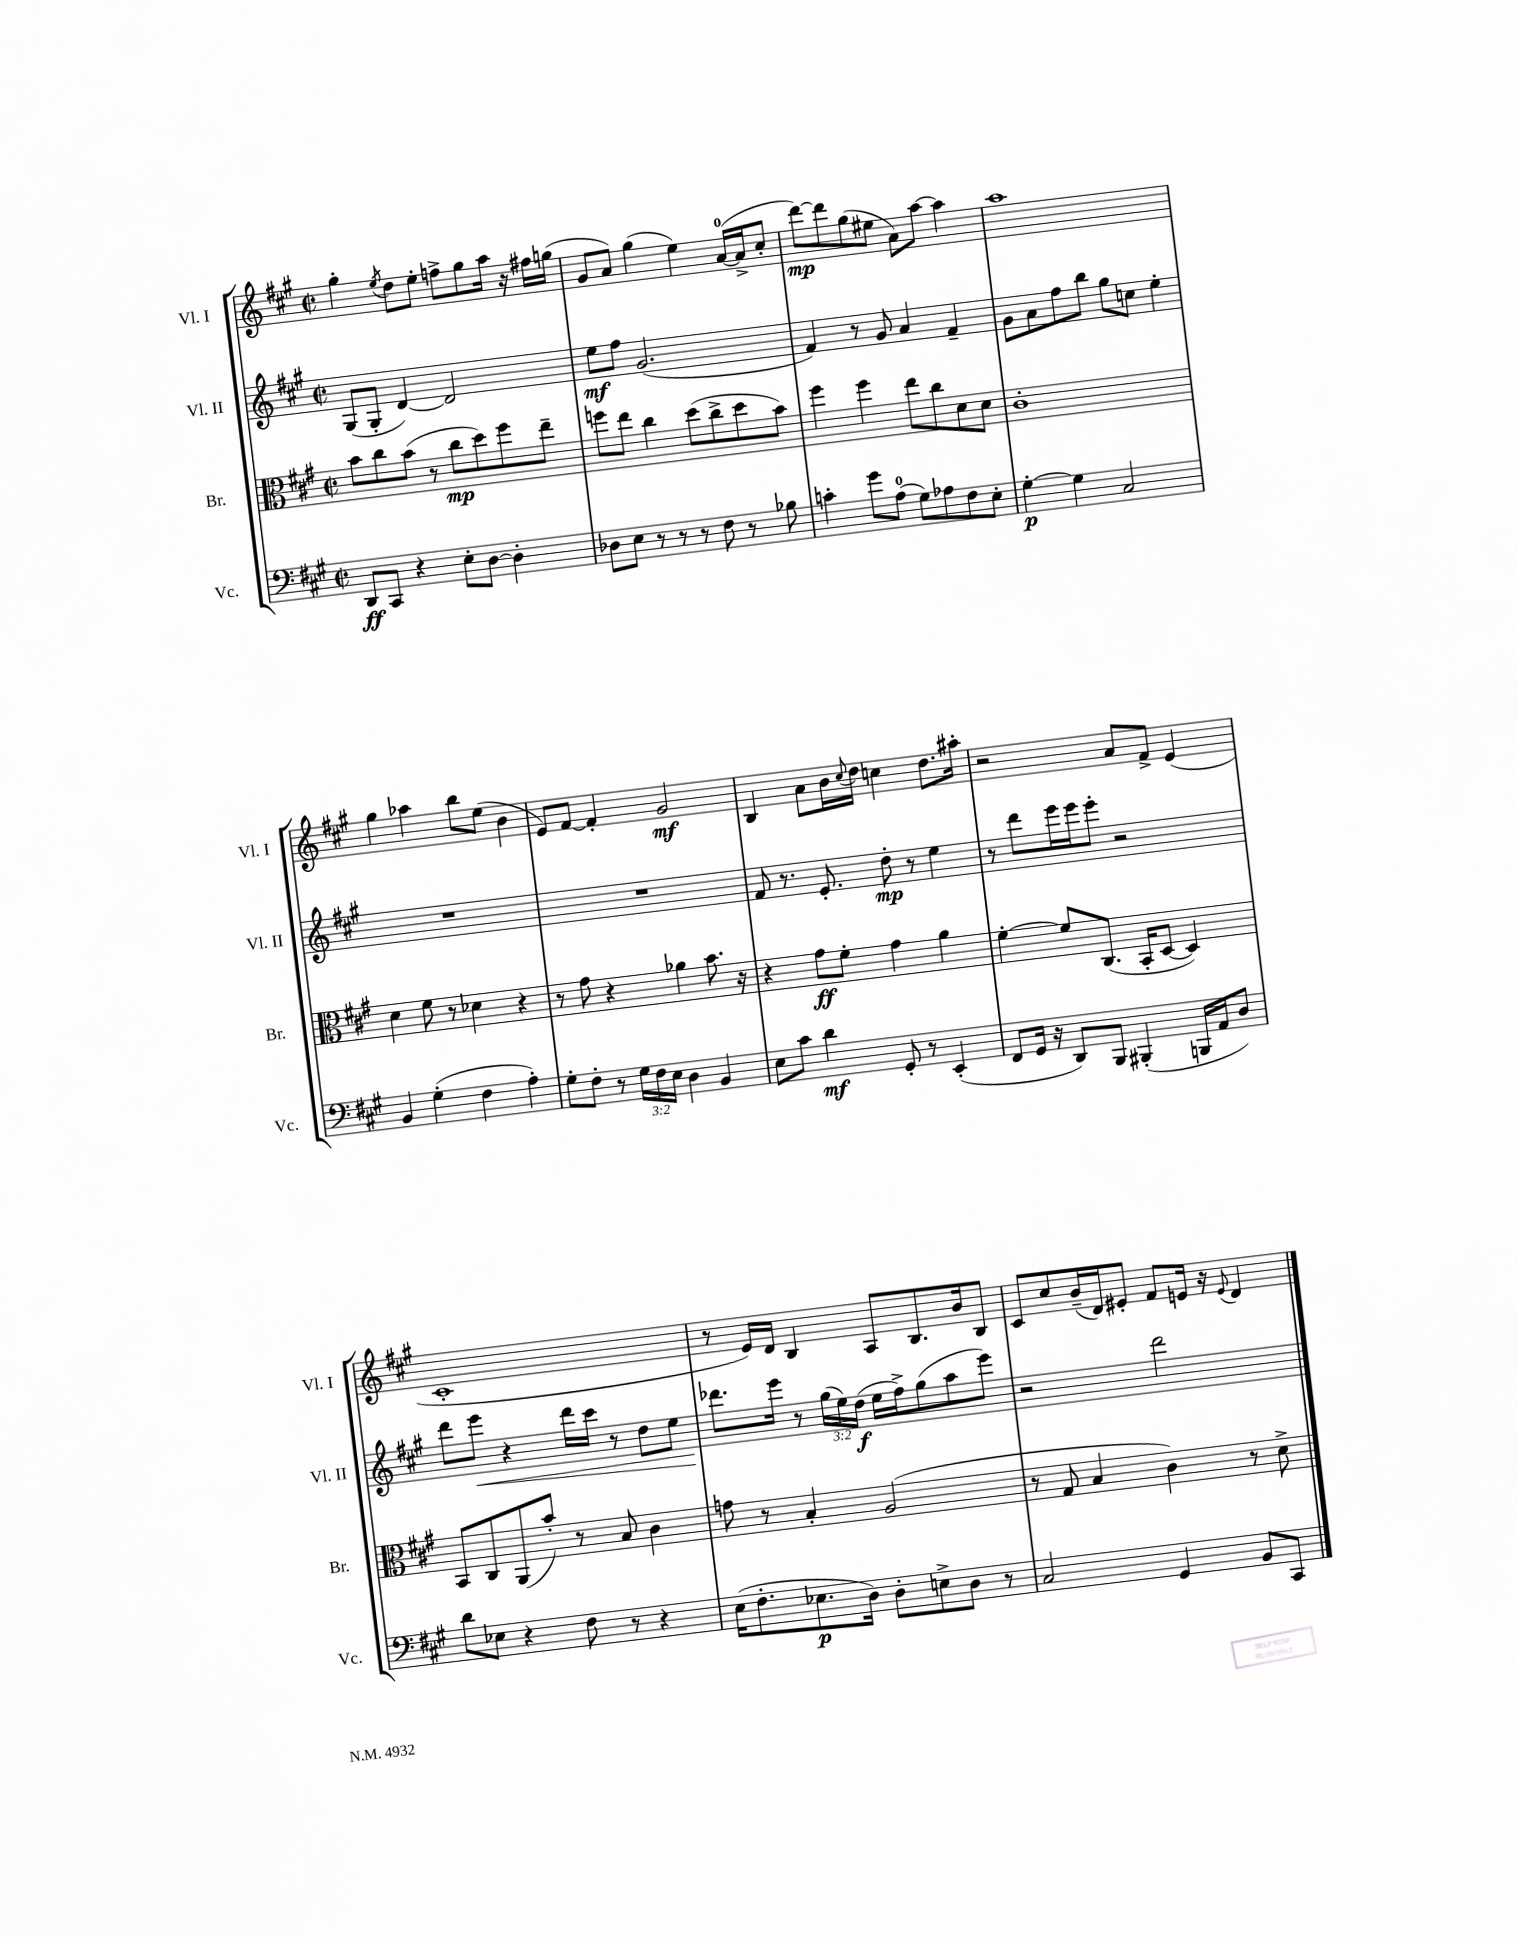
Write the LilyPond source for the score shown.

<<
\new StaffGroup <<
\new Staff = "s0" \with { instrumentName = "Vl. I" shortInstrumentName = "Vl. I" } {
    \clef treble \key a \major \defaultTimeSignature \time 2/2
    gis''4-. \acciaccatura { e''8 } d''8 e''8-. f''8-> gis''8 a''16 r16 fis''16 g''16( |
    gis'8 a'8) gis''4( e''4) a'16-0~( a'16-> cis''8-. |
    d'''8~\mp) d'''8 gis''8( eis''8 a'8) a''8~ a''4 |
    a''1 |
    gis''4 aes''4 b''8 e''8( b'4 |
    e'8) fis'8~ fis'4-. gis'2\mf |
    b4 a'8 b'16 \appoggiatura { cis''8 } d''16 c''4 d''8. ais''16-. |
    r2 a'8 fis'8-> e'4( |
    cis'1-. |
    r8 e'16) d'16 b4 a8 b8. b'16 b8 |
    cis'8 cis''8 b'16--( d'16) eis'8-. fis'8 e'16 r16 \appoggiatura { e'8 } d'4 \bar "|." |
}
\new Staff = "s1" \with { instrumentName = "Vl. II" shortInstrumentName = "Vl. II" } {
    \clef treble \key a \major \defaultTimeSignature \time 2/2 \override Staff.TupletNumber.text = #tuplet-number::calc-fraction-text
    gis8( gis8-. d'4~) d'2 |
    e''8\mf fis''8 gis'2.( |
    fis'4) r8 gis'8 a'4 fis'4-- |
    gis'8 a'8 fis''8 b''8 gis''8 c''8 e''4-. |
    R1 |
    R1 |
    fis'8 r8. e'8.-. d''8-.\mp r8 e''4 |
    r8 d'''8 e'''16 e'''16 e'''8-. r2 |
    d'''8 e'''8\< r4 d'''16 cis'''16 r8 d''8 e''8 |
    des'''8.\! e'''16 r8 \tuplet 3/2 { gis''16( e''16) d''16\f( } e''16 fis''16->) gis''8( a''8 e'''8) |
    r2 d'''2 \bar "|." |
}
\new Staff = "s2" \with { instrumentName = "Br." shortInstrumentName = "Br." } {
    \clef alto \key a \major \defaultTimeSignature \time 2/2
    b'8 cis''8 b'8( r8 cis''8\mp d''8) fis''8 e''8-- |
    f''8 e''8 cis''4 d''8( cis''8-> d''8 b'8) |
    fis''4 fis''4 e''8 cis''8 d'8 d'8 |
    cis'1-. |
    d'4 fis'8 r8 des'4 r4 |
    r8 gis'8 r4 aes'4 b'8. r16 |
    r4 gis'8\ff fis'8-. gis'4 a'4 |
    fis'4~-. fis'8 cis8.( b,16-. d8~ d4) |
    b,8 cis8 a,8( b'8-.) r8 b8 cis'4 |
    g'8 r8 b4-. a2( |
    r8 gis8 b4 cis'4) r8 d'8-> \bar "|." |
}
\new Staff = "s3" \with { instrumentName = "Vc." shortInstrumentName = "Vc." } {
    \clef bass \key a \major \defaultTimeSignature \time 2/2 \override Staff.TupletNumber.text = #tuplet-number::calc-fraction-text
    d,8\ff cis,8 r4 e8-. d8~ d4-. |
    des8 e8 r8 r8 r8 fis8 r8 bes8 |
    c'4-. gis'8 a8-0( gis8) aes8 fis8 e8-. |
    gis4~-.\p gis4 cis2 |
    b,4 gis4-.( fis4 a4-.) |
    gis8-. fis8-. r8 \tuplet 3/2 { gis16 fis16 e16 } d4 b,4 |
    e8 cis'8 d'4\mf gis,8-. r8 e,4-.( |
    fis,8 gis,16 r16 d,8) b,,8 bis,,4-.( b,,16 a,16 d8) |
    d'8 ees8 r4 fis8 r8 r4 |
    e16( fis8.-. ees8.\p d16) d8-. e8-> d8 r8 |
    cis2 gis,4 b,8 cis,8 \bar "|." |
}
>>
>>
\layout { \context { \Score \remove "Bar_number_engraver" } }
